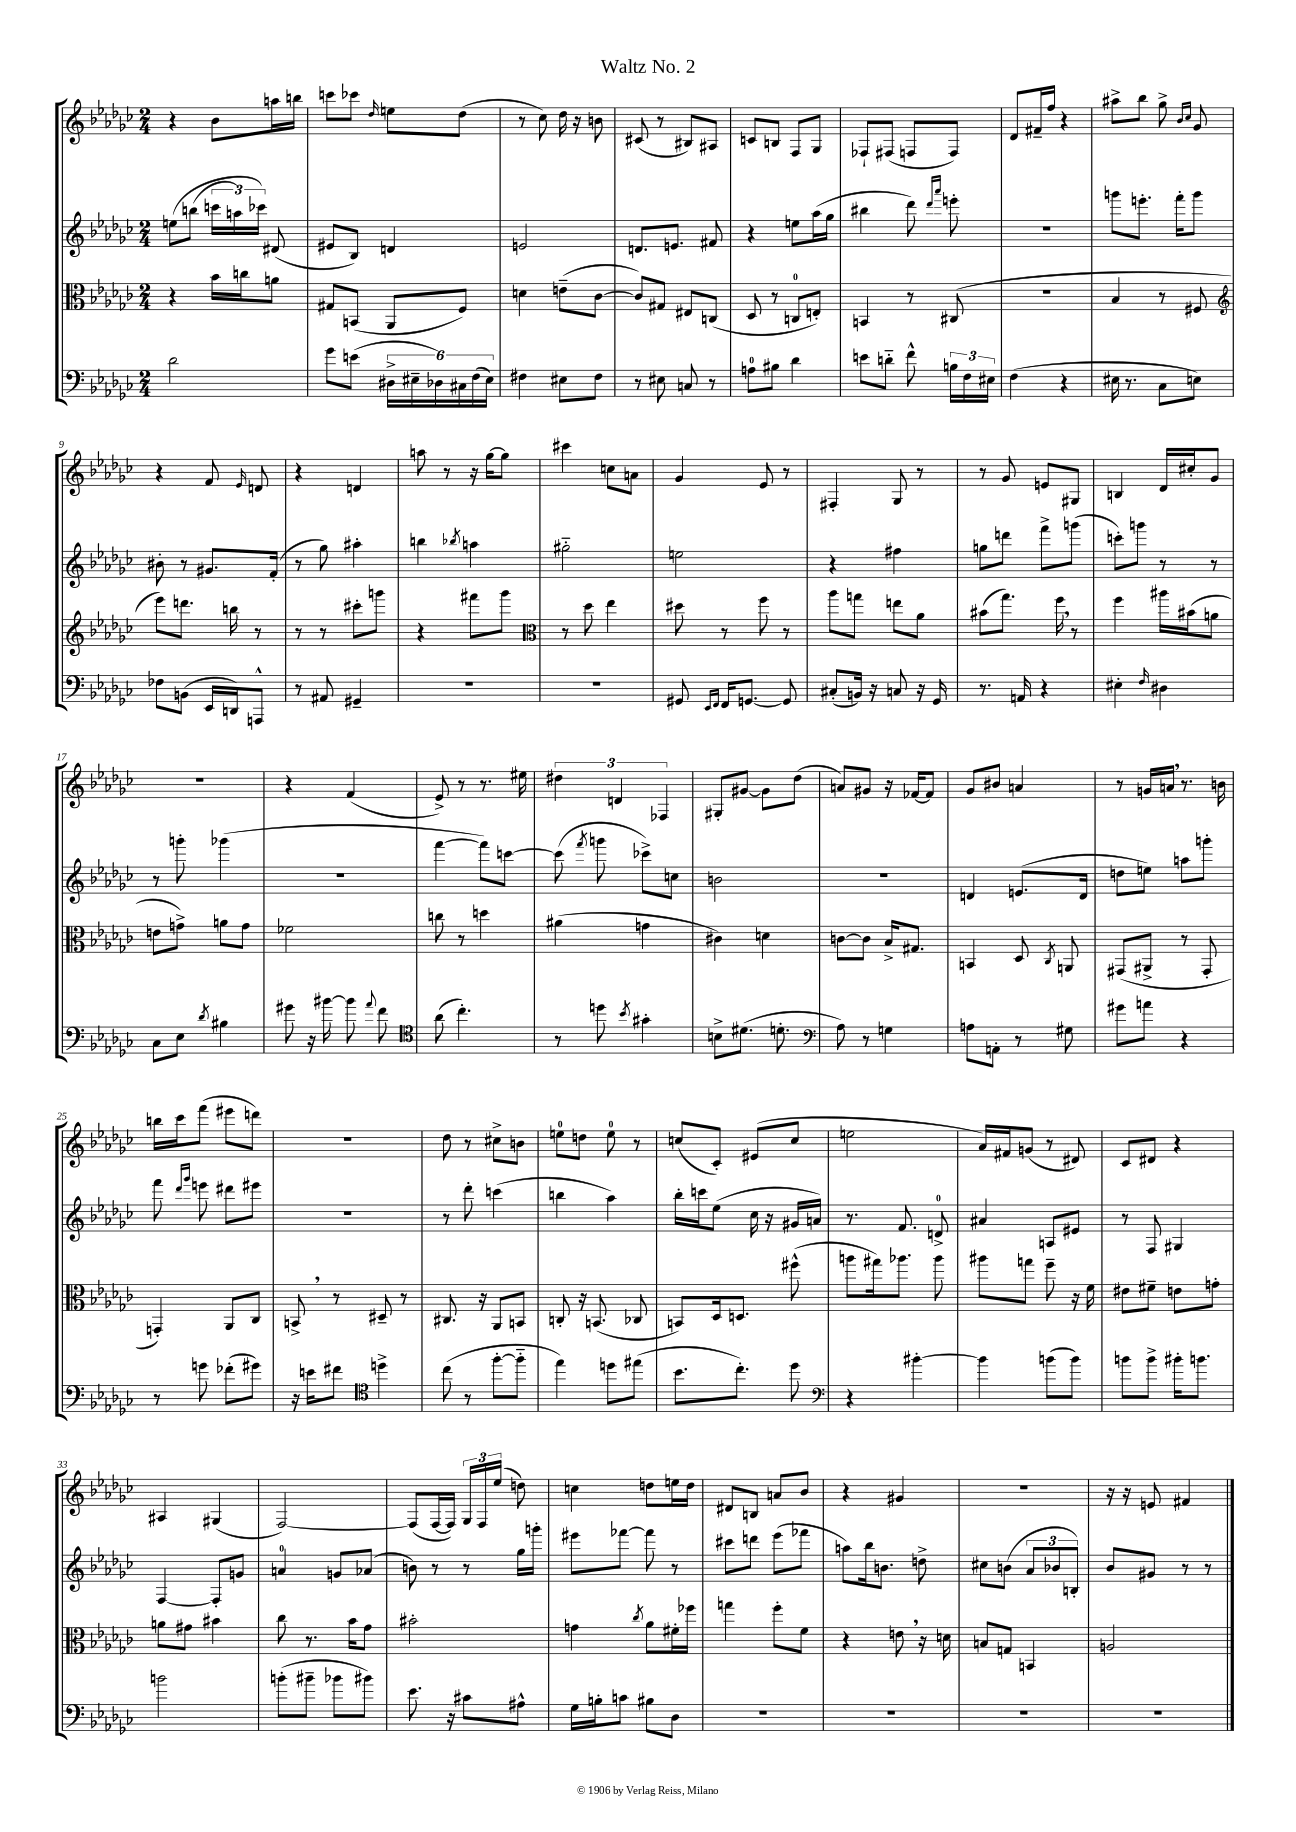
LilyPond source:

\header { title = "Waltz No. 2" }
<<
\new StaffGroup <<
\new Staff = "s0" {
    \clef treble \key ges \major \numericTimeSignature \time 2/4
    \autoBeamOff r4 bes'8[ a''16 b''16] |
    c'''8[ ces'''8] \grace { des''16 } e''8[ des''8]( |
    r8 ces''8) des''16 r16 b'8 |
    cis'8( r8 bis8[) ais8] |
    c'8[ b8] f8[ ges8] |
    fes8[-! fis8]( f8[ f8]) |
    des'8[ fis'16-- f''16] r4 |
    ais''8[-> bes''8] ges''8-> \grace { bes'16[ ces''16] } ges'8 |
    r4 f'8 \grace { ees'16 } d'8 |
    r4 d'4 |
    a''8 r8 r16 ges''16[~ ges''8] |
    cis'''4 c''8[ a'8] |
    ges'4 ees'8 r8 |
    fis4-. ges8 r8 |
    r8 ges'8 e'8[ gis8] |
    b4 des'16[ cis''16-. ges'8] |
    r2 |
    r4 f'4( |
    ees'8->) r8 r8. eis''16 |
    \tuplet 3/2 { dis''4 d'4 fes4 } |
    gis8[-. gis'8]~ gis'8[ des''8]( |
    a'8[) gis'8] r16 fes'16[~ fes'8] |
    ges'8[ bis'8] a'4 |
    r8 g'16[ a'16] \breathe r8. b'16 |
    b''16[ ces'''16 f'''8]( eis'''8[ d'''8]) |
    r2 |
    des''8 r8 cis''8[-> b'8] |
    e''8[-0 d''8] e''8-0 r8 |
    c''8[( ces'8]-.) eis'8[( c''8] |
    e''2 |
    aes'16[) fis'16 g'8]( r8 dis'8) |
    ces'8[ dis'8] r4 |
    ais4 gis4( |
    f2~) |
    f8[( f16~ f16]) \tuplet 3/2 { ges16[ f16 ees''16]( } d''8) |
    c''4 d''8[ e''16 d''16] |
    dis'8[ b8] a'8[ bes'8] |
    r4 gis'4 |
    r2 |
    r16 r16 e'8 fis'4 \bar "|." |
}
\new Staff = "s1" {
    \clef treble \key ges \major \numericTimeSignature \time 2/4
    \autoBeamOff e''8[\( b''8]( \tuplet 3/2 { c'''16[ a''16) ces'''16]\) } dis'8( |
    eis'8[ bes8]) d'4 |
    e'2 |
    d'8.[ e'8.] fis'8 |
    r4 e''8[ aes''16( ges''16] |
    bis''4 des'''8) \grace { des'''16[ aes'''16] } e'''8-. |
    r2 |
    g'''8[ e'''8.]-. f'''16[-. g'''8] |
    bis'8-. r8 gis'8.[ f'16]-.( |
    r8 ges''8) ais''4-. |
    b''4 \acciaccatura { bes''8 } a''4 |
    gis''2-_ |
    e''2 |
    r4 fis''4 |
    g''8[ d'''8] f'''8[-> g'''8]( |
    c'''8[-.) g'''8] r8 r8 |
    r8 g'''8-. ges'''4( |
    R2 |
    f'''4~ f'''8[) c'''8]~ |
    c'''8( \acciaccatura { f'''8 } g'''8 ces'''8[->) c''8] |
    b'2 |
    R2 |
    d'4 e'8.[( d'16] |
    d''8[ e''8]) a''8[ g'''8]-. |
    f'''8 \grace { des'''16[ ges'''16] } e'''8 dis'''8[ eis'''8] |
    R2 |
    r8 des'''8-. c'''4( |
    b''4 aes''4) |
    bes''16[-. c'''16 ees''8]( ces''16 r16 gis'16[ a'16]) |
    r8. f'8. d'8-0-> |
    ais'4 a8[ eis'8] |
    r8 f8 gis4 |
    f4~ f8[-. g'8] |
    a'4-0 g'8[ aes'8]( |
    b'8) r8 r8 ges''16[ g'''16]-. |
    eis'''8[ fes'''8]~ fes'''8 r8 |
    cis'''8[ d'''8] ees'''8[( fes'''8] |
    a''8[) bes''16 b'8.] d''8-> |
    cis''8[ b'8]( \tuplet 3/2 { aes'8[ bes'8 b8]-.) } |
    bes'8[ gis'8] r8 r8 \bar "|." |
}
\new Staff = "s2" {
    \clef alto \key ges \major \numericTimeSignature \time 2/4
    \autoBeamOff r4 bes'16[ c''16 a'8] |
    gis8[ b,8]( aes,8[ f8]) |
    d'4 e'8[--( ces'8]~ |
    ces'8[) gis8] eis8[ c8]( |
    des8 r8 c8[-0 e8]-.) |
    b,4 r8 cis8( |
    r2 |
    bes4 r8 fis8 |
    \clef treble ees'''8[) d'''8.] b''16 r8 |
    r8 r8 cis'''8[-. g'''8] |
    r4 fis'''8[ ges'''8] |
    \clef alto r8 des''8 ees''4 |
    dis''8 r8 f''8 r8 |
    aes''8[ g''8] e''8[ aes'8] |
    bis'8[( ges''8.]) f''16 \breathe r8 |
    f''4 ais''16[ bis'16( a'8] |
    e'8[ g'8]->) a'8[ g'8] |
    fes'2 |
    c''8 r8 d''4 |
    ais'4( g'4 |
    cis'4) d'4 |
    c'8[~ c'8] bes16[-> gis8.] |
    b,4 des8 \acciaccatura { ces8 } a,8 |
    gis,8[( ais,8]-> r8 gis,8-. |
    g,4-.) aes,8[ ces8] |
    b,8-> \breathe r8 dis8-- r8 |
    cis8. r16 aes,8[ b,8] |
    c8-. r16 b,8.( ces8 |
    b,8[) des16 d8.] fis''8-^( |
    a''8[ gis''16) aes''8.] aes''8 |
    ais''8[ g''8] f''8-- r16 f'16 |
    eis'8[ fis'8]-- e'8[ g'8]-. |
    a'8[ gis'8] bis'4 |
    ces''8 r8. bes'16[ ges'8] |
    bis'2-. |
    g'4 \acciaccatura { ces''8 } aes'8[ fis'16-. fes''16] |
    g''4 f''8[-. f'8] |
    r4 e'8 \breathe r16 d'16 |
    b8[ g8] b,4 |
    a2 \bar "|." |
}
\new Staff = "s3" {
    \clef bass \key ges \major \numericTimeSignature \time 2/4
    \autoBeamOff des'2 |
    ges'8[ e'8]( \tuplet 6/4 { dis16[-> eis16-- des16) cis16 f16( eis16]) } |
    fis4 eis8[ fis8] |
    r8 eis8 c8 r8 |
    a8[-0 bis8] des'4 |
    e'8[ d'8]-_ f'8-^ \tuplet 3/2 { b16[ f16 eis16] } |
    f4( r4 |
    eis16 r8. ces8[ e8]) |
    fes8[ b,8]( ees,16[ d,16) a,,8]-^ |
    r8 ais,8 gis,4-- |
    R2 |
    R2 |
    gis,8 \grace { ees,16[ f,16] } f,16[ g,8.]~ g,8 |
    cis8[-.( b,16]) r16 c8 r16 ges,16 |
    r8. a,16 r4 |
    eis4-. \grace { f16 } dis4 |
    ces8[ ees8] \acciaccatura { des'8 } bis4 |
    gis'8 r16 bis'16~ bis'8 \appoggiatura { aes'8 } f'8 |
    \clef tenor aes'8( ces''4.-.) |
    r8 d''8 \acciaccatura { bes'8 } gis'4-. |
    b8[-> dis'8.]( d'8.-. |
    \clef bass aes8) r8 g4 |
    a8[ a,8]-. r8 gis8 |
    gis'8[ a'8] r4 |
    r8 g'8 fes'8[-.( gis'8]) |
    r16 e'16[ fis'8] \clef tenor d''4-> |
    ces''8( r8 f''8[~-. f''8]-_ |
    ees''4) d''8[ eis''8]( |
    bes'8.[ ces''8.]-.) des''8 |
    \clef bass r4 bis'4~-. |
    bis'4 b'8[( b'8]) |
    b'8[ b'8]-> bis'16[-. b'8.] |
    b'2 |
    b'8[-.( bis'8]-- bes'8[ bis'8]) |
    ees'8. r16 cis'8[ ais8]-^ |
    ges16[ b16-. c'8] bis8[ des8] |
    R2 |
    R2 |
    R2 |
    R2 \bar "|." |
}
>>
>>
